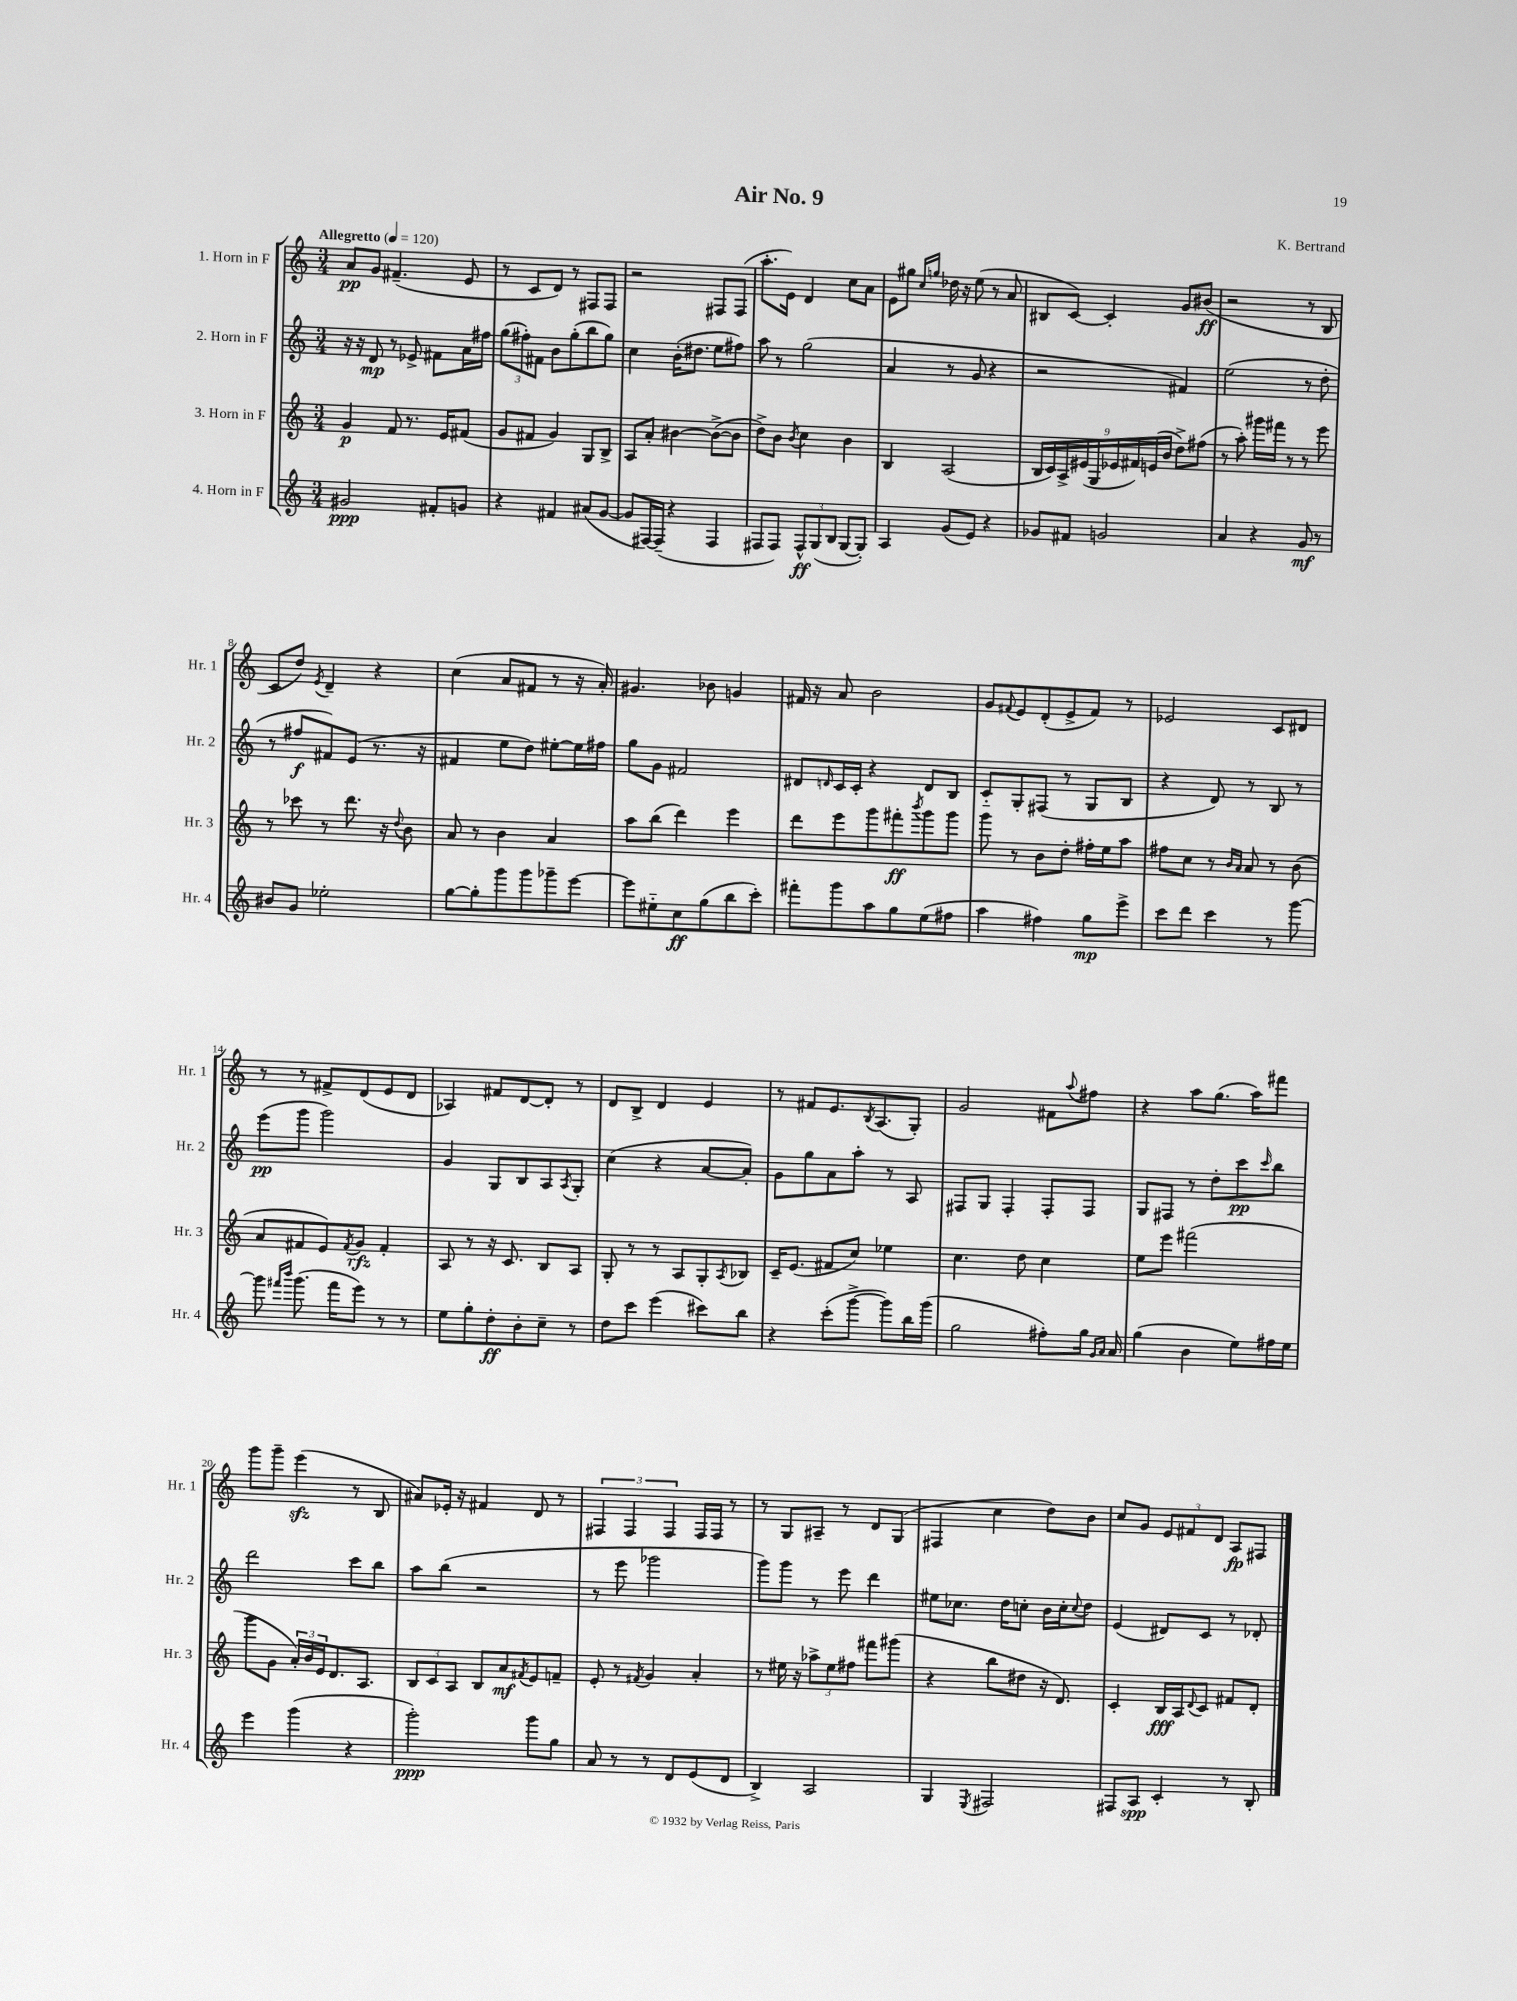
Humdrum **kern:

**kern	**kern	**kern	**kern
*staff4	*staff3	*staff2	*staff1
*clefG2	*clefG2	*clefG2	*clefG2
*k[]	*k[]	*k[]	*k[]
*M3/4	*M3/4	*M3/4	*M3/4
*MM120	*MM120	*MM120	*MM120
2g#/	4g/	16r	8a/L
.	.	16r	.
.	.	8d/	8g/J
.	8f/	8r	(4.f#~/
.	8.r	8e-^/	.
8f#'/L	.	8f#\L	.
.	16e/LK	.	.
8g/J	(8f#/J	16a\L	8e/
.	.	16ff#\JJ	.
=	=	=	=
4r	8g/L	(12gg\L	8r
.	.	12ff#'\)	.
.	8f#/J	.	8c/L
.	.	12f#\J	.
4f#/	4g/)	8b\L	8d/J)
.	.	(8gg'\	8r
(8a#/L	8G/L	8bb\	8F#/L
[8g/J	8B^/J	8gg\J)	8F#/J
=	=	=	=
8g/]L	8A/L	4cc\	2r
[16F#/L)	8a'/J	.	.
(16F#~/]JJ	.	.	.
4r	[4b#\	(16b'\LK	.
.	.	8.dd#\J	.
4F#/	(8b#^\_L	8ee\L	8F#/L
.	8b#\]J	8ff#\J)	(8F#/J
=	=	=	=
8F#/L	8dd^\L)	8aa\	8.aa'\L
8F#/J)	8b\J	8r	.
.	.	.	16e\Jk)
.	8qb/	.	.
12F#^^/L	4cc\	(2gg\	4d/
(12G/	.	.	.
12B/J	.	.	.
[8G/L	4b\	.	8cc\L
8G'/]J)	.	.	8a\J
=	=	=	=
4A/	4B/	4a/	8e\L
.	.	.	8gg#\J
.	.	.	16qqcc/LL
.	.	.	16qqgg/JJ
(8g/L	(2A/	8r	16dd-\
.	.	.	16r
8e/J)	.	8g/	(8ee\
4r	.	4r	8r
.	.	.	8a/
=	=	=	=
8g-/L	18B/LL	2r	8B#/L
.	18c/)	.	.
.	18A^/	.	.
8f#/J	.	.	[8c/J)
.	(18e#/	.	.
.	18G/	.	.
2g/	.	.	4c'/]
.	18e-/	.	.
.	18f#/)	.	.
.	(18e/	.	.
.	18b/JJ	.	.
.	8dd^\L)	4f#/)	8g/L
.	(8ff#\J	.	(8b#/J
=	=	=	=
4a/	8r	(2ee\	2r
.	8aa'\)	.	.
4r	16ggg#\LL	.	.
.	16fff#\JJ	.	.
.	8r	.	.
8g/	8r	8r	8r
8r	8eee\	8dd'\	8B/
=	=	=	=
8b#/L	8r	8r	8c/L
8g/J	8ccc-\	8ff#/L	8dd/J)
.	.	.	8qe/
2ee-'\	8r	8f#/)	4d~/
.	8.ddd\	(8e/J	.
.	.	8.r	4r
.	16r	.	.
.	8qqdd/	.	.
.	8b\	.	.
.	.	16r	.
=	=	=	=
[8gg\L	8a/	4f#/	(4cc\
8gg'\]	8r	.	.
8ggg\	4b\	8ee\L	8a/L
8ggg\	.	8dd\J)	8f#/J
8ggg-~\	4a/	[8ee#'\L	8r
[8eee\J	.	16ee#\]L	16r
.	.	16ff#\JJ	16a'/)
=	=	=	=
8eee\]L	8aa\L	8gg\L	4.g#/
8ee#'~\	(8bb\J	8g\J	.
8cc\	4ddd\)	2f#/	.
(8gg\	.	.	8b-\
8bb\	4eee\	.	4g/
8ccc'\J)	.	.	.
=	=	=	=
8fff#'\L	8ddd\L	8d#/L	16f#/
.	.	.	16r
.	.	16qqd/	.
8ggg\	8eee\	16c/L	8a/
.	.	16c'/JJ	.
8aa\	8ggg\	4r	2b\
8gg\	8fff#'\	.	.
.	8qbbb/	.	.
(8ee\	8ggg\	8d/L	.
8ff#\J	8ggg\J	8B/J	.
=	=	=	=
4aa\	8ggg\	8c'~/L	8g/L
.	.	.	8qqf#/
.	8r	8G'/	8e/
4ff#\)	8b\L	(8F#/J	(8d'/
.	8dd'\J	8r	8e^/
8gg\L	16ff#'\LL	8G/L	8f#/J)
.	16ee\J	.	.
8eee^\J	8aa\J	8B/J	8r
=	=	=	=
8ccc\L	8ff#\L	4r	2e-/
8ddd\J	8cc\J	.	.
4ccc\	8r	8d/)	.
.	16qqb/LL	.	.
.	16qqa/JJ	.	.
.	8a/	8r	.
8r	8r	8B/	8c/L
[8ggg\	(8b\	8r	8d#/J
=	=	=	=
8ggg\]	8a/L	(8eee\L	8r
16qqfff#/LL	.	.	.
16qqbbb/JJ	.	.	.
(8.ggg\	8f#/	8ggg\J	8r
.	8e/)	2ggg\)	8f#^/L
16fff#\LK	.	.	.
.	8qf#/	.	.
8eee\J)	8g/J	.	(8d/
8r	4f#'/	.	8e/
8r	.	.	8d/J
=	=	=	=
8ee\L	8A/	4g/	4A-/)
8gg'\	8r	.	.
8dd'\	16r	8G/L	8f#/L
.	8.c/	.	.
8b'\	.	8B/	[8d/
8cc~\J	8B/L	8A/	8d'/]J
.	.	8qA/	.
8r	8A/J	8G'/J	8r
=	=	=	=
8dd\L	8G'/	(4cc\	8d/L
8ccc\J	8r	.	8B^/J
(4eee\	8r	4r	4d/
.	8A/L	.	.
8ccc#\L)	8G'/	[8a/L	4e/
.	8qA/	.	.
8bb\J	8B-/J	8a'/]J)	.
=	=	=	=
4r	16c~/LK	8g\L	8r
.	(8.e/J	.	.
.	.	8gg\	8f#/L
(8ccc'\L	8f#/L	8a\	8.e/
[8ggg^\J	8cc/J)	8aa'\J	.
.	.	.	8qB/
.	.	.	(8.A/
8ggg\]L)	4ee-\	8r	.
16bb\L	.	8A/	8G'/J)
(16ggg\JJ	.	.	.
=	=	=	=
2gg\	4.cc\	8F#/L	2g/
.	.	8G/J	.
.	.	4F#'/	.
.	8dd\	.	.
8ff#'\L)	4cc\	8F#'/L	8f#\L
.	.	.	8qqaa/
16gg\Jk	.	8F#/J	8ff#\J
16qqg/LL	.	.	.
16qqa/JJ	.	.	.
16a/	.	.	.
=	=	=	=
(4gg\	8ee\L	8G/L	4r
.	8eee\J	8F#/J	.
4b\	(2fff#\	8r	8aa\L
.	.	8dd'\L	(8.gg\J
8ee\L)	.	8ccc\	.
.	.	.	16aa\LK)
.	.	16qqccc/	.
16ff#\L	.	8bb\J	8fff#\J
16ee\JJ	.	.	.
=	=	=	=
4eee\	8ggg\L	2ddd\	8ggg\L
.	8g\J	.	8ggg~\J
(4ggg\	24a'/LL)	.	(4eee\
.	24b/	.	.
.	24e/J	.	.
.	8.d/	.	.
4r	.	8ccc\L	8r
.	8.A/J	.	.
.	.	8bb\J	8B/
=	=	=	=
2ggg'\)	12B/L	8aa\L	8a#/L)
.	12c/	.	.
.	.	(8bb\J	16e-'/Jk
.	12A/J	.	.
.	.	.	16r
.	8B/L	2r	4f#/
.	8a/	.	.
.	8qf#/	.	.
8ggg\L	8e/	.	8d/
8gg\J	8f~/J	.	8r
=	=	=	=
8a/	8e'/	8r	6F#/
8r	8r	8eee\	.
.	.	.	6F#/
.	8qf#/	.	.
8r	4g/	2ggg-\	.
.	.	.	6F#/
8d/L	.	.	.
(8e/	4a'/	.	16F#/LL
.	.	.	16F#/JJ
8d/J	.	.	8r
=	=	=	=
4B^/)	8r	8ggg\L)	8r
.	16ee#\	8ggg\J	8G/L
.	16r	.	.
2A/	12aa-^\L	8r	8A#~/J
.	12ee#\	.	.
.	.	8eee\	8r
.	12ff#\J	.	.
.	8fff#\L	4ddd\	8d/L
.	(8ggg#\J	.	(8G/J
=	=	=	=
4G/	4r	8ee#\L	4F#/
.	.	8.cc-\J	.
8qE/	.	.	.
2F#/	8bb\L	.	4cc\
.	.	16dd\LK	.
.	8dd#\J	8cc'\J	.
.	16r	16b\LL	8dd\L)
.	8.d/)	16cc'\J	.
.	.	8qqcc/	.
.	.	8dd\J	8b\J
=	=	=	=
8F#/L	4c'/	(4e/	8cc/L
8A/J	.	.	8g/J
4c'/	16B/LL	8d#/L)	12e/L
.	16A/J	.	.
.	.	.	12f#/
.	8qqd/	.	.
.	8c/J	8c/J	.
.	.	.	12d/J
8r	8f#/L	8r	8A/L
8B'/	8d'/J	8d-'/	8F#/J
==	==	==	==
*-	*-	*-	*-
